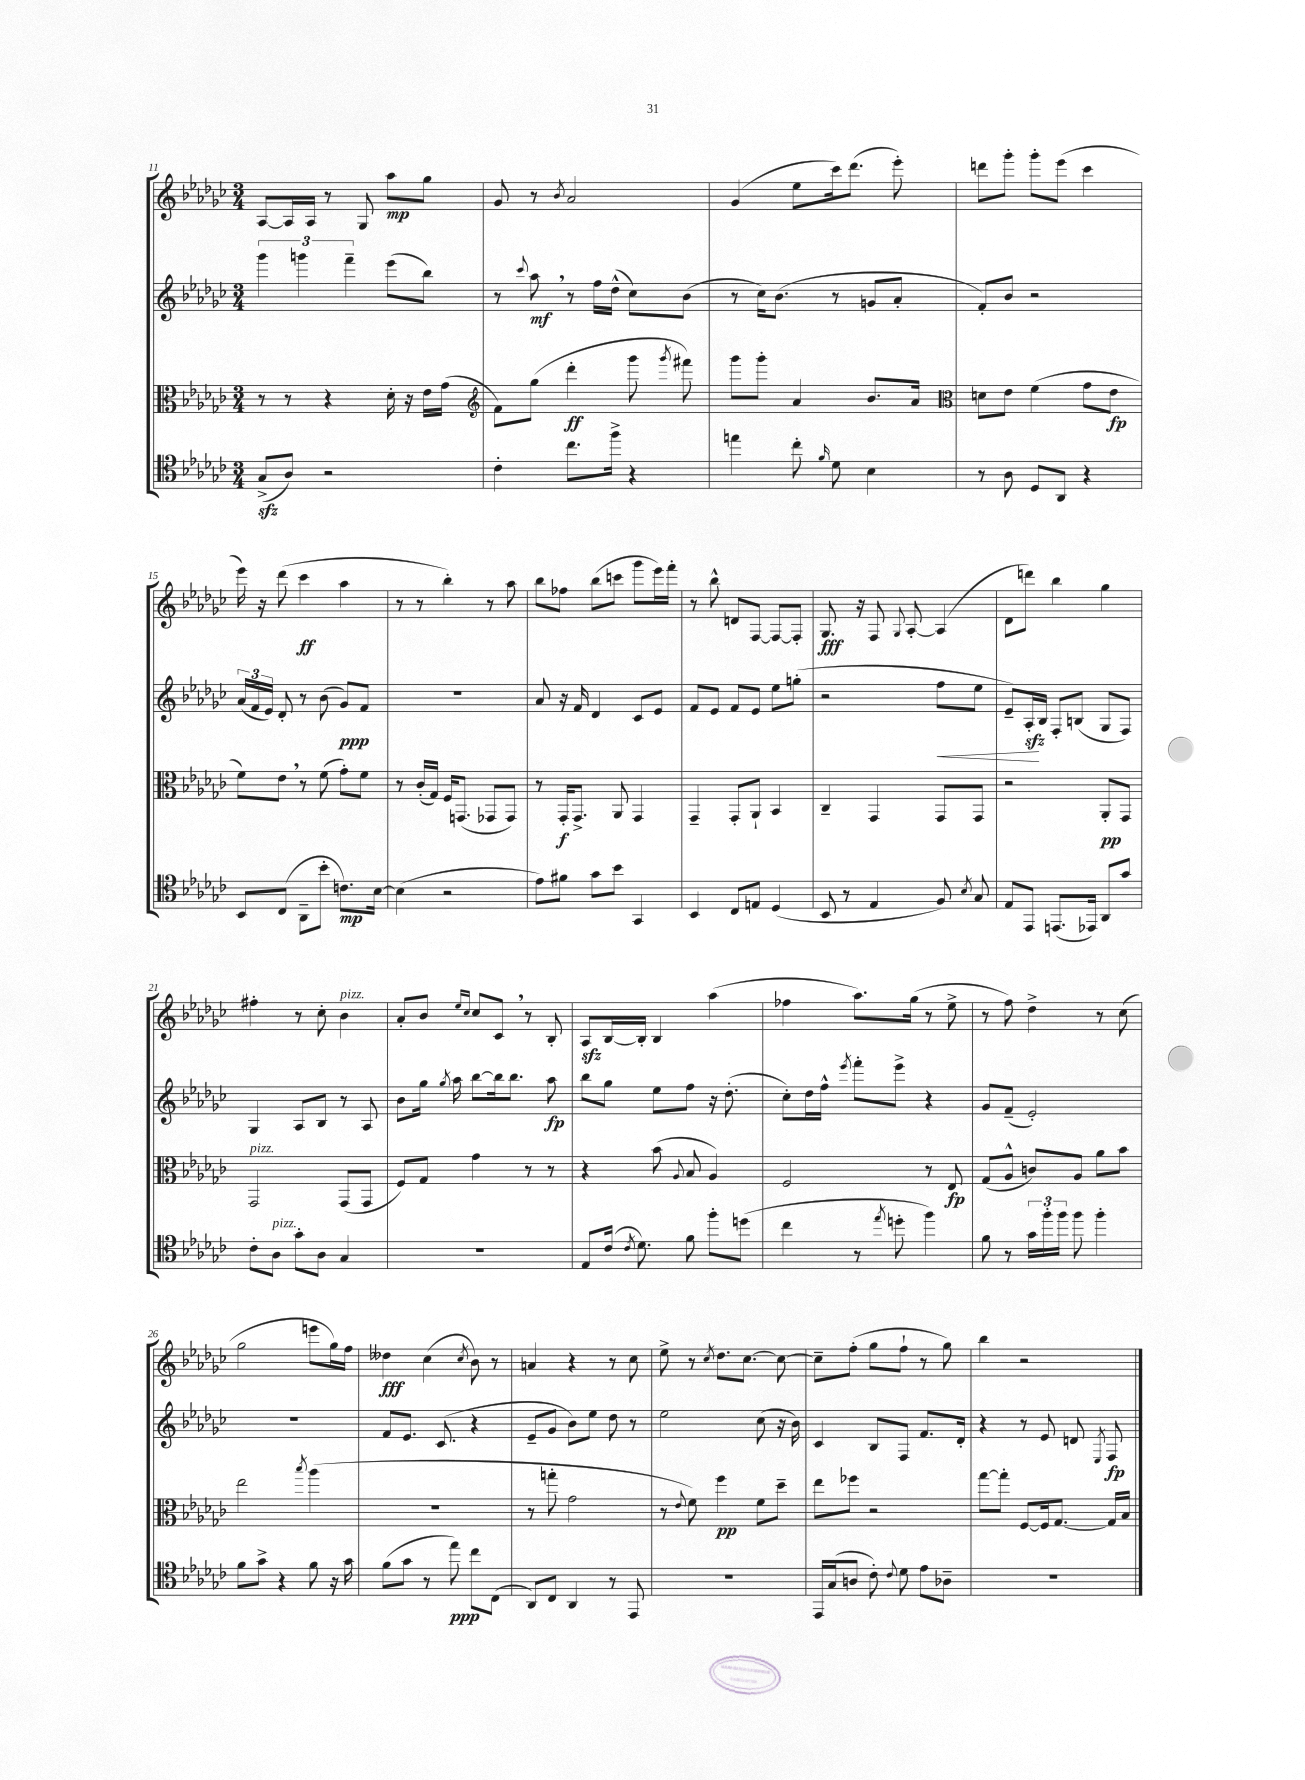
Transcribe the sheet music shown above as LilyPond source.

<<
\new StaffGroup <<
\new Staff = "s0" {
    \clef treble \key ges \major \numericTimeSignature \time 3/4
    \autoBeamOff aes8[~ aes16 aes16] r8 ges8 aes''8[\mp ges''8] |
    ges'8 r8 \acciaccatura { bes'8 } aes'2 |
    ges'4( ees''8[ ces'''16) des'''8.]( ees'''8-.) |
    d'''8[ ges'''8]-. ges'''8[-. ees'''8]( ces'''4 |
    ees'''16) r16 des'''8( ces'''4\ff aes''4 |
    r8 r8 bes''4-.) r8 aes''8 |
    bes''8[ fes''8] bes''8[( c'''8] ges'''8[ ees'''16) f'''16]-. |
    r8 bes''8-^ d'8[ f8]~ f8[~ f8]-. |
    ges8.\fff r16 f8 \appoggiatura { ges8 } aes8~-. aes4( |
    des'8[ d'''8]) bes''4 ges''4 |
    fis''4-. r8 ces''8-. bes'4^\markup { \italic "pizz." } |
    aes'8[-. bes'8] \grace { ees''16[ ces''16] } ces''8[ ces'8] \breathe r8 bes8-. |
    aes8[\sfz bes16~ bes16]-. bes4 aes''4( |
    fes''4 aes''8.[) ges''16]( r8 ees''8-> |
    r8 f''8) des''4-> r8 ces''8( |
    ges''2 e'''8[ ges''16) f''16] |
    deses''4\fff ces''4( \acciaccatura { ces''8 } bes'8) r8 |
    a'4 r4 r8 ces''8 |
    ees''8-> r8 \acciaccatura { ces''8 } des''8.[ ces''8.]~ ces''8~ |
    ces''8[-- f''8]-.( ges''8[ f''8]-! r8 ges''8) |
    bes''4 r2 \bar "|." |
}
\new Staff = "s1" {
    \clef treble \key ges \major \numericTimeSignature \time 3/4
    \autoBeamOff \tuplet 3/2 { ges'''4 g'''4 f'''4-- } ees'''8[( bes''8]) |
    r8 \appoggiatura { ces'''8 } aes''8\mf \breathe r8 f''16[ des''16]-^( ces''8[) bes'8]( |
    r8 ces''16[) bes'8.]( r8 g'8[ aes'8]-. |
    f'8[-.) bes'8] r2 |
    \tuplet 3/2 { aes'16[( f'16 ees'16]) } des'8-. r8 bes'8( ges'8[\ppp) f'8] |
    r2. |
    aes'8 r16 f'16 des'4 ces'8[ ees'8] |
    f'8[ ees'8] f'8[ ees'8] ees''8[ g''8]-.( |
    r2 f''8[\< ees''8] |
    ees'8[--) aes16-.\sfz\! bes16] f8[-. b8]( ges8[ f8]) |
    ges4 aes8[ bes8] r8 aes8 |
    bes'8[ ges''16] \acciaccatura { ges''8 } aes''16 bes''8[~ bes''16 bes''8.] aes''8\fp |
    bes''8[ ges''8] ees''8[ f''8] r16 des''8.-.( |
    ces''8[-.) des''16 f''16]-^ \acciaccatura { ees'''8 } f'''8[-. ees'''8]-> r4 |
    ges'8[ f'8]--( ees'2-.) |
    R2. |
    f'8[ ees'8.] ces'8.( r4 |
    ees'8[-- ges'8] bes'8[) ees''8] des''8 r8 |
    ees''2 ces''8( r16 bes'16) |
    ces'4 bes8[ f8] f'8.[ des'16]-. |
    r4 r8 ees'8 d'8 \acciaccatura { ees8 } f8\fp \bar "|." |
}
\new Staff = "s2" {
    \clef alto \key ges \major \numericTimeSignature \time 3/4
    \autoBeamOff r8 r8 r4 des'16-. r16 ees'16[ ges'16]( |
    \clef treble f'8[) ges''8]( des'''4-.\ff ges'''8 \acciaccatura { ges'''8 } fis'''8) |
    ges'''8[ ges'''8]-. aes'4 bes'8.[ aes'16] |
    \clef alto d'8[ ees'8] f'4( ges'8[ ees'8]\fp |
    f'8[) ees'8] \breathe r8 f'8( ges'8[-.) f'8] |
    r8 ces'16[-.( ges16]) f16[ g,8.]( ges,8[ ges,8]) |
    r8 ges,16[-.\f ges,8.]-> aes,8 ges,4 |
    ges,4-- ges,8[-. aes,8]-! bes,4 |
    ces4-- ges,4 ges,8[ ges,8] |
    r2 aes,8[-.\pp ges,8] |
    ges,2^\markup { \italic "pizz." } ges,8[( ges,8] |
    f8[) ges8] ges'4 r8 r8 |
    r4 bes'8( \appoggiatura { aes8 } bes8 aes4) |
    f2 r8 ees8\fp |
    ges8[( aes8]-^ c'8[) aes8] aes'8[ bes'8] |
    ees''2 \acciaccatura { bes''8 } aes''4( |
    R2. |
    r8 g''8-. ges'2 |
    r8 \appoggiatura { ees'8 } f'8) f''4\pp f'8[ des''8]-- |
    ees''8[ fes''8] r2 |
    ges''8[~ ges''8]-. f8[~ f16 ges8.]~ ges16[ bes16] \bar "|." |
}
\new Staff = "s3" {
    \clef tenor \key ges \major \numericTimeSignature \time 3/4
    \autoBeamOff ges8[->\sfz( aes8]) r2 |
    ces'4-. ces''8.[ f''16]-> r4 |
    e''4 ces''8-. \grace { f'16 } des'8 bes4 |
    r8 aes8 des8[ aes,8] r4 |
    bes,8[ ces8]( aes,8[-- bes'8]-. c'8.[\mp) bes16]~ |
    bes4( r2 |
    ees'8[) fis'8] ges'8[ bes'8] ges,4 |
    bes,4 ces8[ e8] des4( |
    bes,8 r8 ees4 f8) \acciaccatura { bes8 } ges8 |
    ees8[ ees,8] e,8.[( ees,16]) aes,8[ ges'8] |
    ces'8[-. aes8]^\markup { \italic "pizz." } ges'8[-. aes8] ges4 |
    R2. |
    ees8[ ces'16]( \acciaccatura { ces'8 } des'8.) f'8 f''8[-. d''8]( |
    ces''4 r8 \acciaccatura { ees''8 } d''8-. f''4) |
    f'8 r8 \tuplet 3/2 { ges'16[ f''16-. f''16] } f''8 f''4-. |
    f'8[ ges'8]-> r4 f'8 r16 ges'16 |
    f'8[( ges'8] r8 ees''8\ppp) ces''8[ ces8]( |
    aes,8[) ces8] aes,4 r8 ees,8 |
    R2. |
    ees,16[ ges16( a8] ces'8-.) \appoggiatura { ces'8 } des'8 ees'8[ aes8]-- |
    R2. \bar "|." |
}
>>
>>
\layout { \context { \Score currentBarNumber = #11 } }
